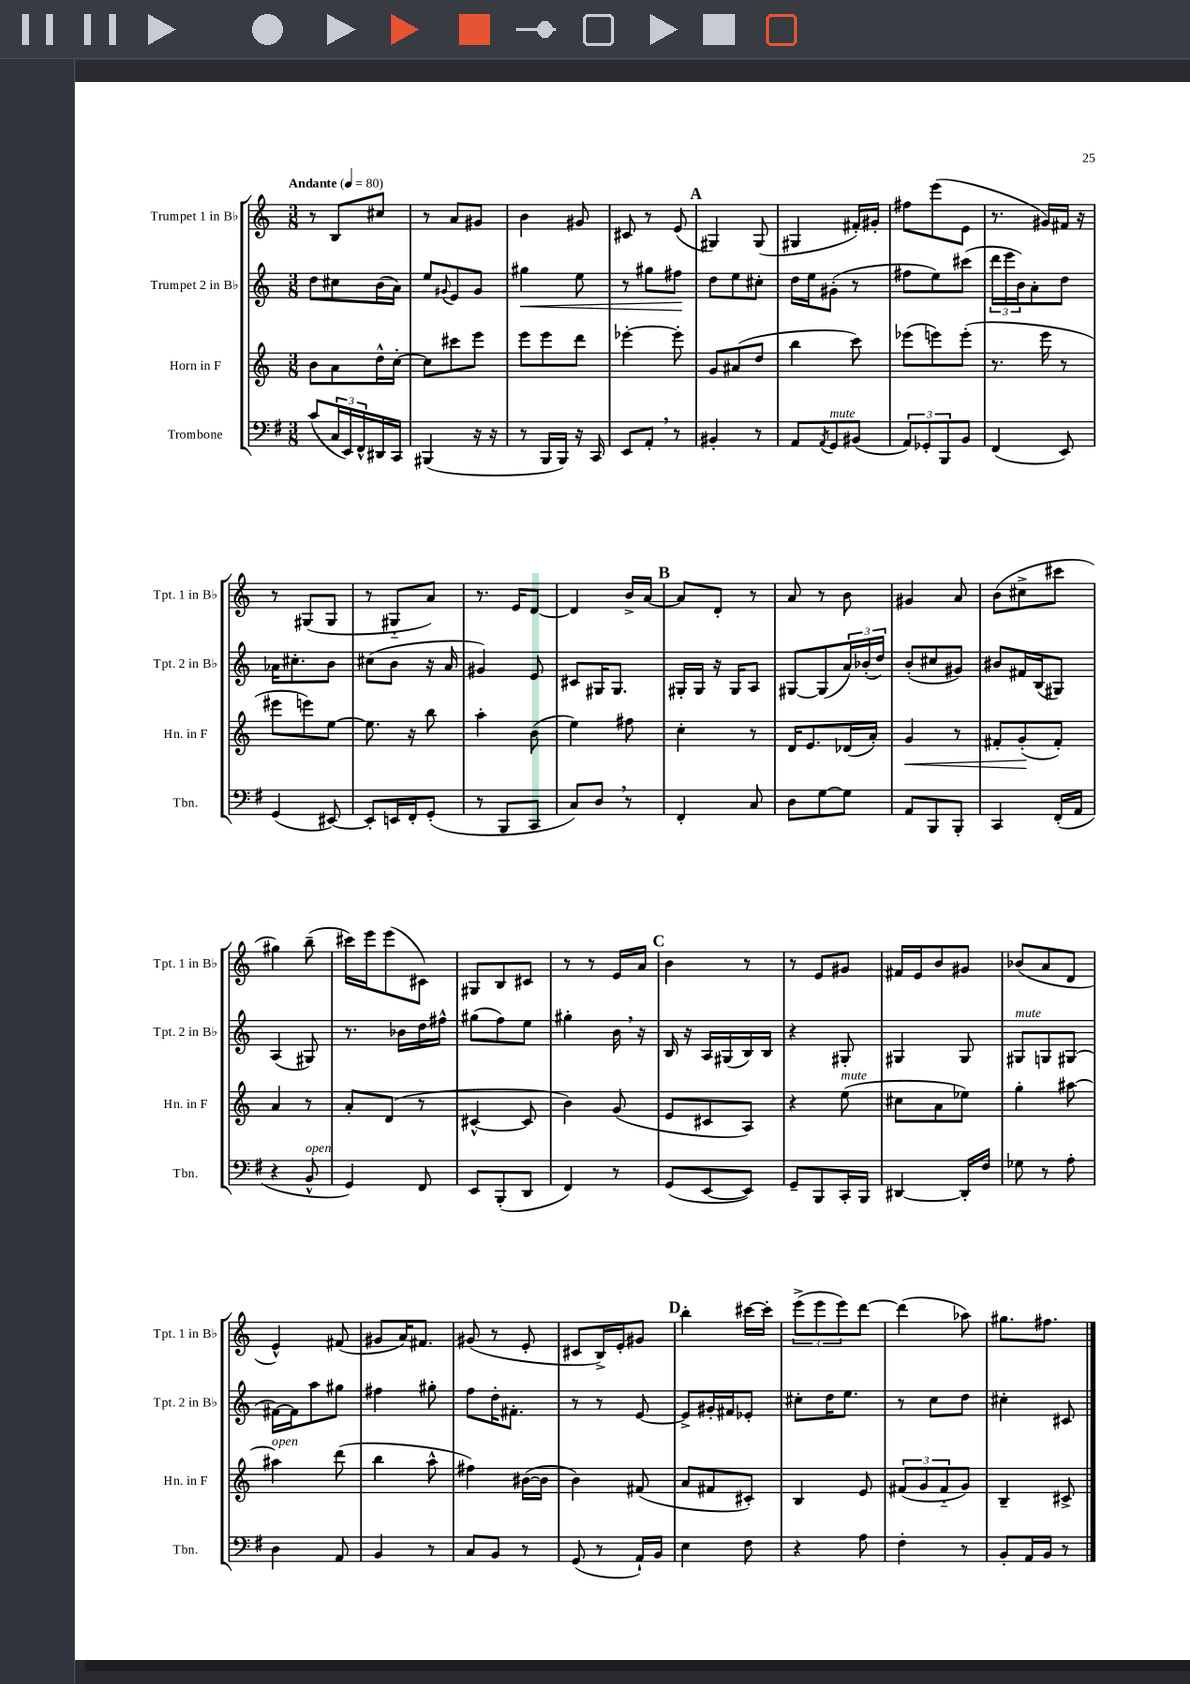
<<
\new StaffGroup <<
\new Staff = "s0" \with { instrumentName = "Trumpet 1 in Bb" shortInstrumentName = "Tpt. 1 in Bb" } {
    \clef treble \key c \major \numericTimeSignature \time 3/8 \tempo "Andante" 4 = 80
    r8 b8 cis''8 |
    r8 a'8 gis'8 |
    b'4 gis'8 |
    cis'8 r8 e'8( |
    \mark \markup { \bold "A" } gis4) gis8( |
    gis4 fis'16-.) gis'16-. |
    fis''8 e'''8( e'8 |
    r8. gis'16) fis'16 r16 |
    r8 gis8( gis8 |
    r8 gis8-_ a'8) |
    r8. e'16 d'8~ |
    d'4 b'16-> a'16~ |
    \mark \markup { \bold "B" } a'8 d'8-. r8 |
    a'8 r8 b'8 |
    gis'4 a'8 |
    b'8( cis''8-> cis'''8 |
    gis''4) b''8--( |
    cis'''16) e'''16 e'''8( cis'8) |
    gis8 b8 cis'8 |
    r8 r8 e'16 a'16 |
    \mark \markup { \bold "C" } b'4 r8 |
    r8 e'8 gis'8 |
    fis'16 e'16 b'8 gis'8 |
    bes'8( a'8 d'8 |
    e'4-^) fis'8( |
    gis'8 a'16) fis'8. |
    gis'8( r8 e'8-. |
    cis'8 b16->) e'16-. gis'8 |
    \mark \markup { \bold "D" } b''4-. cis'''16~ cis'''16-. |
    \tuplet 3/2 { e'''8->( e'''8 e'''8) } d'''8~ |
    d'''4( aes''8) |
    gis''8. fis''8. \bar "|." |
}
\new Staff = "s1" \with { instrumentName = "Trumpet 2 in Bb" shortInstrumentName = "Tpt. 2 in Bb" } {
    \clef treble \key c \major \numericTimeSignature \time 3/8
    d''8 cis''8 b'16( a'16) |
    e''8 \appoggiatura { gis'8 } e'8 gis'8 |
    gis''4\< e''8 |
    r8 gis''8 fis''8\! |
    \mark \markup { \bold "A" } d''8 e''8 cis''8-. |
    d''16 e''16 gis'8-.( r8 |
    fis''8 e''8) cis'''8( |
    \tuplet 3/2 { d'''16 e'''16 b'16) } a'8-. d''8 |
    aes'16 cis''8.-. b'8 |
    cis''8( b'8 r16 a'16 |
    gis'4) e'8 |
    cis'8 gis16 gis8. |
    \mark \markup { \bold "B" } gis16-. gis16 r16 gis16 a8 |
    gis8~ gis8( \tuplet 3/2 { a'16) bes'16-.( d''16) } |
    b'8-.( cis''8 gis'8) |
    bis'8 fis'16 b16( gis8) |
    a4( gis8) |
    r8. bes'16 d''16 fis''16-^ |
    gis''8( f''8) e''8 |
    gis''4-. b'16 \breathe r16 |
    \mark \markup { \bold "C" } b16 r16 a16 gis16( b16) b16 |
    r4 gis8-. |
    gis4 gis8 |
    gis8^\markup { \italic "mute" } g8 gis8( |
    fis'16~) fis'16 a''8 gis''8 |
    fis''4 gis''8-. |
    f''8 d''16-. fis'8.-. |
    r8 r8 e'8~ |
    \mark \markup { \bold "D" } e'8-> gis'16-. fis'16 ees'8-. |
    cis''8-. d''16 e''8. |
    r8 c''8 d''8 |
    cis''4-. cis'8 \bar "|." |
}
\new Staff = "s2" \with { instrumentName = "Horn in F" shortInstrumentName = "Hn. in F" } {
    \clef treble \key c \major \numericTimeSignature \time 3/8
    b'8 a'8 d''16-^ c''16~-. |
    c''8 cis'''8 e'''8 |
    e'''8 e'''8 d'''8 |
    ees'''4~-. ees'''8-. |
    \mark \markup { \bold "A" } g'8 ais'8( d''8 |
    b''4 c'''8) |
    ees'''8( e'''8) e'''8-.( |
    r8. e'''16 r8 |
    eis'''8 e'''8) e''8~ |
    e''8. r16 b''8 |
    a''4-. b'8( |
    e''4) fis''8 |
    \mark \markup { \bold "B" } c''4-. r8 |
    d'16 e'8. des'16( a'16-.) |
    g'4\< r8 |
    fis'8-. g'8-.\!( fis'8-.) |
    a'4 r8 |
    a'8-. d'8( r8 |
    cis'4~-^ cis'8 |
    b'4) g'8( |
    \mark \markup { \bold "C" } e'8 cis'8 a8) |
    r4 e''8^\markup { \italic "mute" }( |
    cis''8 a'8 ees''8) |
    g''4-. ais''8~ |
    ais''4^\markup { \italic "open" } d'''8( |
    b''4 a''8-^ |
    fis''4) bis'16~( bis'16 |
    b'4) fis'8( |
    \mark \markup { \bold "D" } a'8 fis'8 cis'8-.) |
    b4 e'8 |
    \tuplet 3/2 { fis'8( g'8 fis'8-_ } g'8) |
    b4-- cis'8-> \bar "|." |
}
\new Staff = "s3" \with { instrumentName = "Trombone" shortInstrumentName = "Tbn." } {
    \clef bass \key g \major \numericTimeSignature \time 3/8
    c'8( \tuplet 3/2 { c16 e,16) fis,16-^ } dis,16 c,16 |
    bis,,4( r16 r16 |
    r8 b,,16 b,,16) r16 c,16 |
    e,8 a,8-. \breathe r8 |
    \mark \markup { \bold "A" } bis,4-. r8 |
    a,8 \acciaccatura { a,8 } g,8^\markup { \italic "mute" } bis,8( |
    \tuplet 3/2 { a,8) ges,8-. b,,8 } b,8 |
    fis,4( e,8) |
    g,4( eis,8~) |
    eis,8-. e,16 fis,16-. g,8-.( |
    r8 b,,8 c,8 |
    c8) d8 \breathe r8 |
    \mark \markup { \bold "B" } fis,4-. c8 |
    d8 g8~ g8 |
    a,8 b,,8 b,,8-. |
    c,4 fis,16-.( a,16 |
    r4 b,8-^^\markup { \italic "open" } |
    g,4) fis,8 |
    e,8 b,,8-.( d,8 |
    fis,4) r8 |
    \mark \markup { \bold "C" } g,8( e,8~ e,8) |
    g,8-- b,,8 c,16-. b,,16 |
    dis,4~ dis,16-. fis16 |
    ges8 r8 a8-. |
    d4 a,8 |
    b,4 r8 |
    c8 b,8 r8 |
    g,8( r8 a,16-!) b,16 |
    \mark \markup { \bold "D" } e4 fis8 |
    r4 a8 |
    fis4-. r8 |
    b,8-. a,16 b,16 r8 \bar "|." |
}
>>
>>
\layout { \context { \Score \remove "Bar_number_engraver" } }
